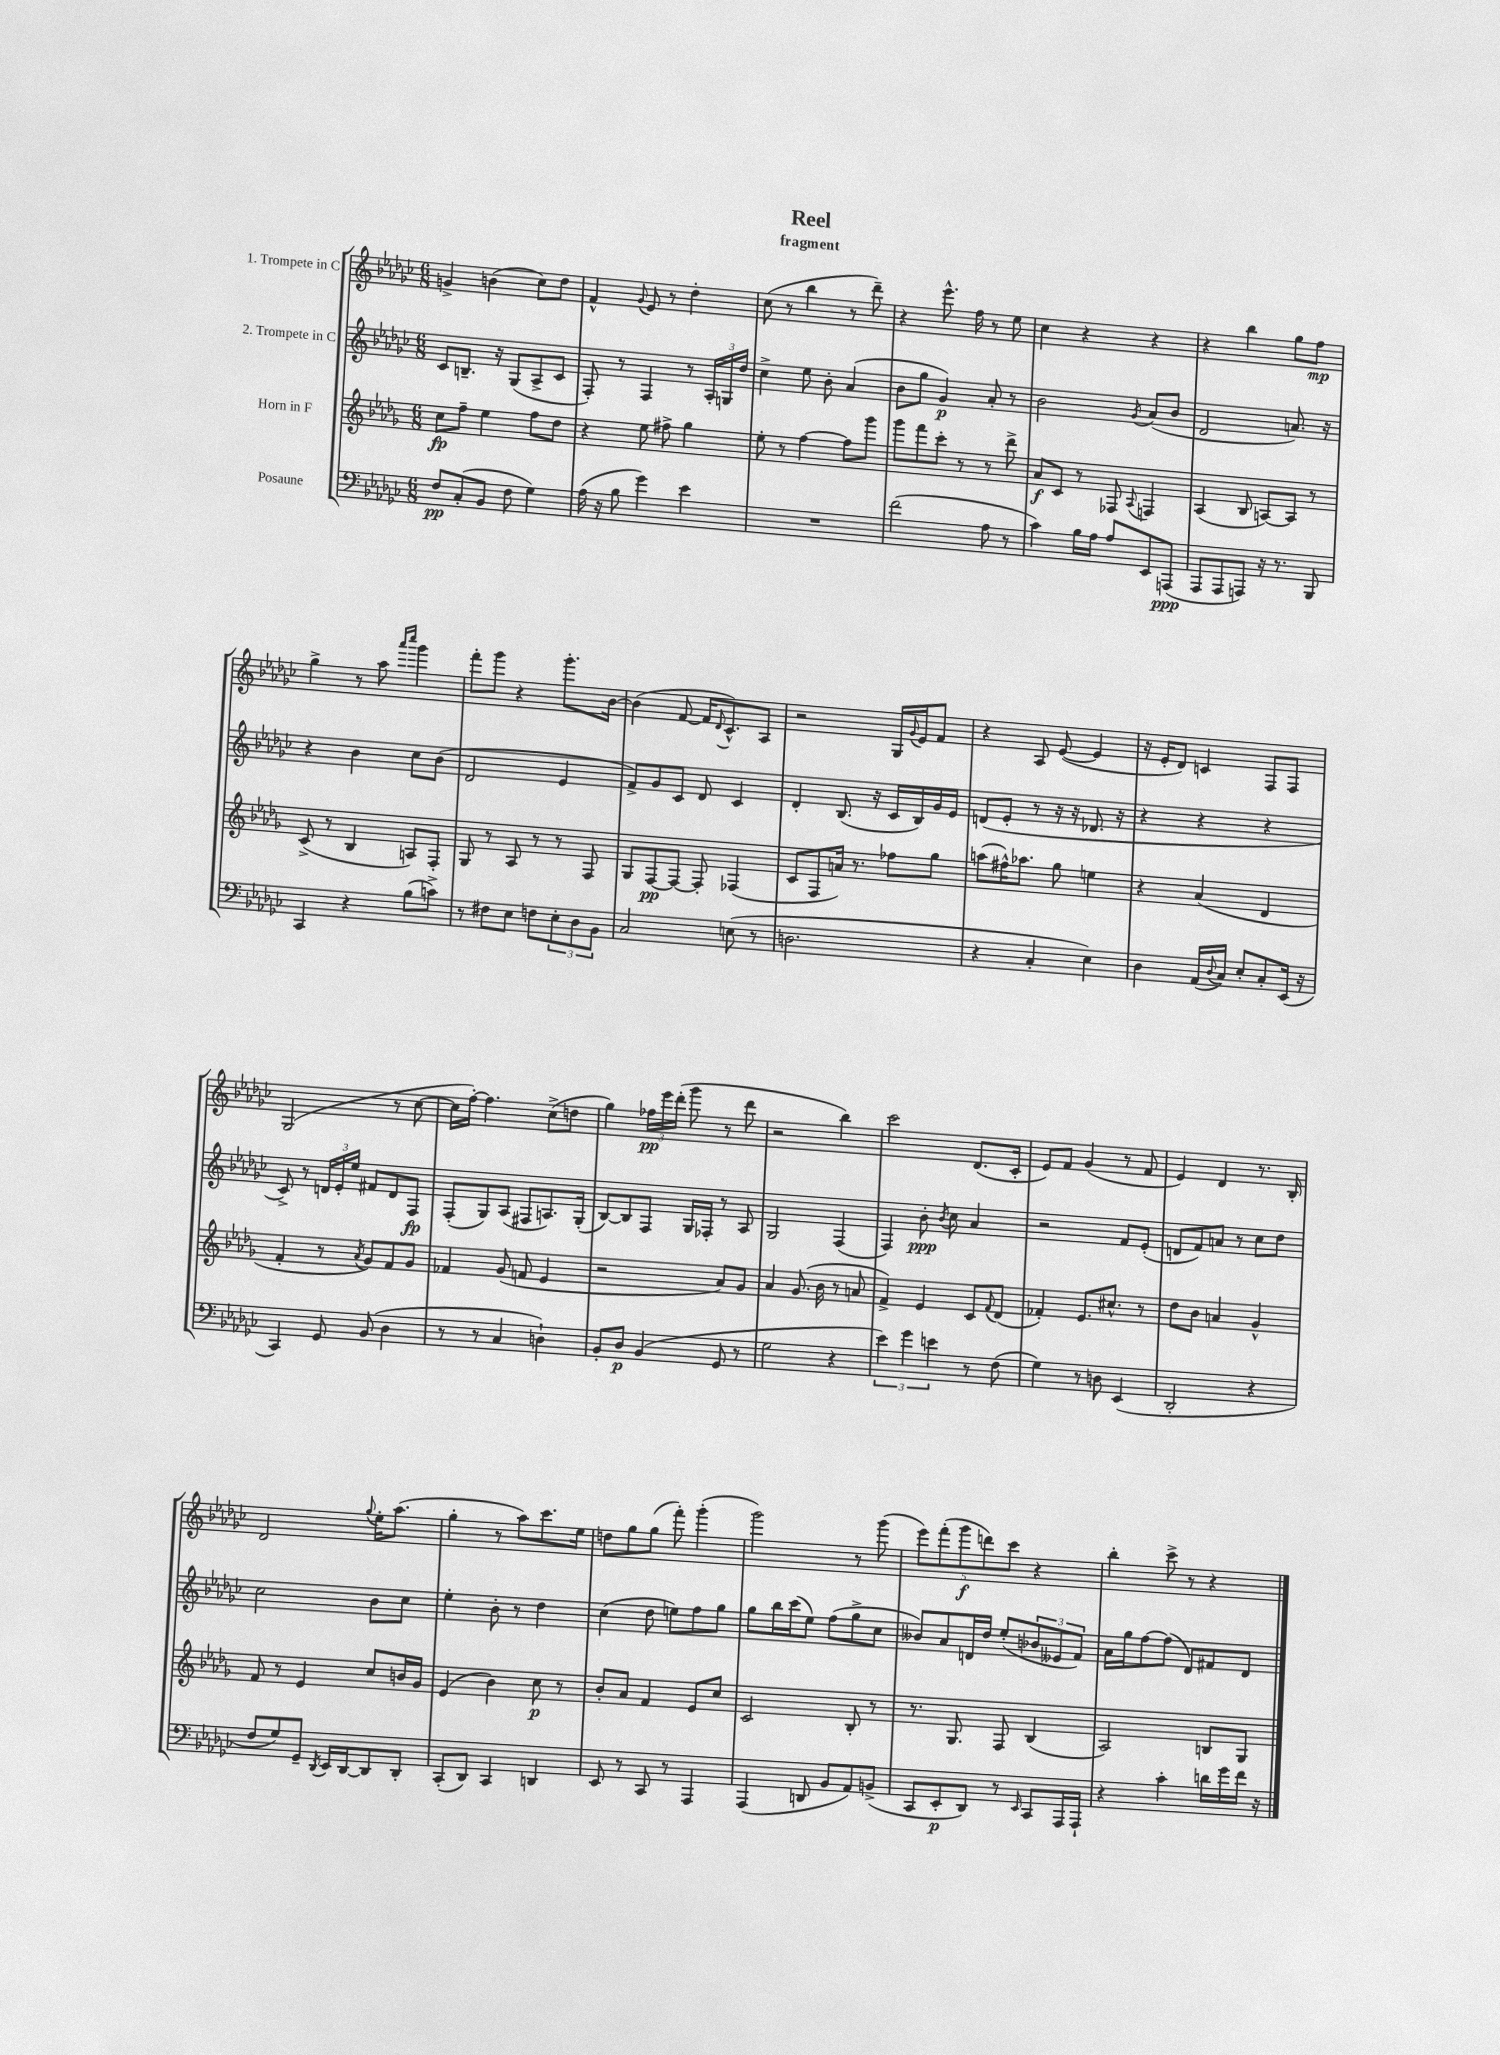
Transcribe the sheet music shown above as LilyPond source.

\header { title = "Reel" subtitle = "fragment" }
<<
\new StaffGroup <<
\new Staff = "s0" \with { instrumentName = "1. Trompete in C" } {
    \clef treble \key ges \major \numericTimeSignature \time 6/8
    g'4-> b'4( ces''8) des''8 |
    f'4-^ \appoggiatura { ges'8 } ees'8 r8 des''4-. |
    ces''8( r8 bes''4 r8 des'''8--) |
    r4 ees'''8.-^ f''16 r8 ees''8 |
    ces''4 r4 r4 |
    r4 bes''4 ges''8 f''8\mp |
    ges''4-> r8 aes''8 \grace { aes'''16 ces''''16 } ges'''4 |
    f'''8-. ges'''8 r4 ges'''8.-. bes'16~ |
    bes'4( f'8~ f'16 \appoggiatura { des'8 } ces'8.-^) aes8 |
    r2 ges16 \appoggiatura { ges'8 } ees'16 f'8 |
    r4 aes8 ees'8~( ees'4 |
    r16 ees'16-. des'8) c'4 f8 f8 |
    ges2( r8 ces''8~ |
    ces''16 f''16~-.) f''4. ces''8->( d''8 |
    ges''4) \tuplet 3/2 { fes''16\pp ees'''16 des'''16-.( } ges'''8 r8 des'''8 |
    r2 bes''4) |
    ces'''2 des'8.( ces'16-. |
    ees'8) f'8 ges'4( r8 f'8 |
    ees'4) des'4 r8. bes16-. |
    des'2 \appoggiatura { ges''8 } ees''16-. aes''8.( |
    ges''4-. r8 aes''8) ces'''8. ees''16 |
    d''8 ges''8 ges''8( f'''8-.) ges'''4-.( |
    ges'''2) r8 ges'''8( |
    \tuplet 5/4 { ees'''8) f'''8-.( ges'''8\f d'''8) ces'''8 } r4 |
    bes''4-. ces'''8-> r8 r4 \bar "|." |
}
\new Staff = "s1" \with { instrumentName = "2. Trompete in C" } {
    \clef treble \key ges \major \numericTimeSignature \time 6/8
    ces'8 b8.-- r16 ges8( aes8-> ces'8 |
    f8-.) r8 f4 r8 \tuplet 3/2 { aes16-. g16 des''16 } |
    ces''4-> ees''8 bes'8-. aes'4( |
    bes'8 ges''8 ges'4\p) aes'8-. r8 |
    bes'2 \acciaccatura { ges'8 } aes'8( bes'8 |
    des'2 a'8.) r16 |
    r4 bes'4 ces''8 bes'8( |
    des'2 ees'4 |
    f'8->) ges'8 ces'8 des'8 ces'4 |
    des'4-. bes8.( r16 ces'16 bes16) ges'16 ees'16 |
    d'8( ees'8-. r8 r16 r16 des'8. r16 |
    r4 r4 r4 |
    ces'8->) r8 \tuplet 3/2 { d'16 ees'16-. ees''16 } fis'8 d'8 f8\fp |
    f8-.( ges8) aes8( fis8 a8.) ges16-.( |
    bes8~) bes8 f8 ges16 fes16-. r8 aes8 |
    ges2 f4( |
    f4) bes'8-.\ppp \acciaccatura { bes'8 } ces''8 aes'4 |
    r2 f'8 ees'8-.( |
    d'8 f'8) a'8 r8 ces''8 des''8 |
    ces''2 bes'8 ces''8 |
    ees''4-. bes'8-. r8 des''4 |
    ces''4( des''8 e''8) f''8 ges''8 |
    ges''8 bes''16 ces'''16( ees''8) f''8( ges''8-> ces''8 |
    beses'8) aes'8 d'16 des''16 ees''8-.( \tuplet 3/2 { bes'8 eeses'8 f'8) } |
    aes'16 ges''16 f''8~ f''8( des'8) fis'8 des'8 \bar "|." |
}
\new Staff = "s2" \with { instrumentName = "Horn in F" } {
    \clef treble \key des \major \numericTimeSignature \time 6/8
    c''8\fp f''8-- ees''4 f''8 des''8 |
    r4 ees''8 fis''8-> ges''4 |
    ees''8-. r8 f''4~ f''8 ges'''8 |
    ges'''8 f'''8 c'''8-. r8 r8 des'''8-> |
    aes'8\f c'8 r8 fes8 \appoggiatura { aes8 } f4 |
    aes4( bes8 a8~) a8 r8 |
    c'8->( r8 bes4 a8) f8-. |
    ges8 r8 aes8 r8 r8 f8 |
    ges8 f8~\pp f8~ f8-. fes4( |
    c'8 f8 a'16) r8. fes''8 ges''8 |
    a''8( fis''16-^) aes''8. ges''8 e''4 |
    r4 aes'4( des'4 |
    f'4-. r8 \acciaccatura { aes'8 } ges'8) f'8 ges'8 |
    fes'4 ges'8( f'8 ees'4 |
    r2 aes'8) ges'8 |
    aes'4 ges'8.( bes'16 r8 a'8 |
    f'4->) ees'4 c'8 \appoggiatura { f'8 } des'8( |
    fes'4-.) ees'8. cis''8.-^ r8 |
    des''8 bes'8 a'4 ges'4-^ |
    f'8 r8 ees'4 c''8 b'16 ges'16 |
    ees'4( bes'4) c''8\p r8 |
    bes'8-. aes'8 f'4 ees'8 c''8 |
    c'2 bes8-. r8 |
    r8. ges8. f8 bes4( |
    aes2) b8 ges8 \bar "|." |
}
\new Staff = "s3" \with { instrumentName = "Posaune" } {
    \clef bass \key ges \major \numericTimeSignature \time 6/8
    f8\pp ces8-.( bes,8 f8 ges4) |
    aes16( r16 bes8 ges'4) ees'4 |
    R2. |
    f'2( aes8 r8 |
    ces'4) bes16 aes16 aes8 ees,8 a,,8\ppp( |
    aes,,8 aes,,8 a,,8) r16 r8. bes,,8 |
    ces,4 r4 bes8( c'8->) |
    r8 fis8 ees8 f8 \tuplet 3/2 { ees8-. des8 bes,8 } |
    ces2 e8( r8 |
    d2. |
    r4 ces4-. ees4) |
    des4 aes,16( \appoggiatura { des8 } ces16) ees8-. ces8-. ees,16( r16 |
    ces,4) ges,8 bes,8( des4 |
    r8 r8 ces4 d4-!) |
    bes,8-. des8\p bes,4( ges,8 r8 |
    ges2 r4 |
    \tuplet 3/2 { ees'4) ges'4 e'4 } r8 f8( |
    ges4) r8 d8 ees,4( |
    des,2-. r4 |
    f8 ges8) ges,8-- \acciaccatura { des,8 } ees,16 des,16~ des,8 des,8-. |
    ces,8-.( des,8) ces,4 d,4 |
    ees,8 r8 ces,8 r8 aes,,4 |
    aes,,4( d,8 bes,8 aes,8) b,8->( |
    ces,8 ees,8-.\p des,8) r8 \grace { ees,16 } ces,8 aes,,16 aes,,16-! |
    r4 ces'4-. d'16 ges'16 f'16 r16 \bar "|." |
}
>>
>>
\layout { \context { \Score \remove "Bar_number_engraver" } }
